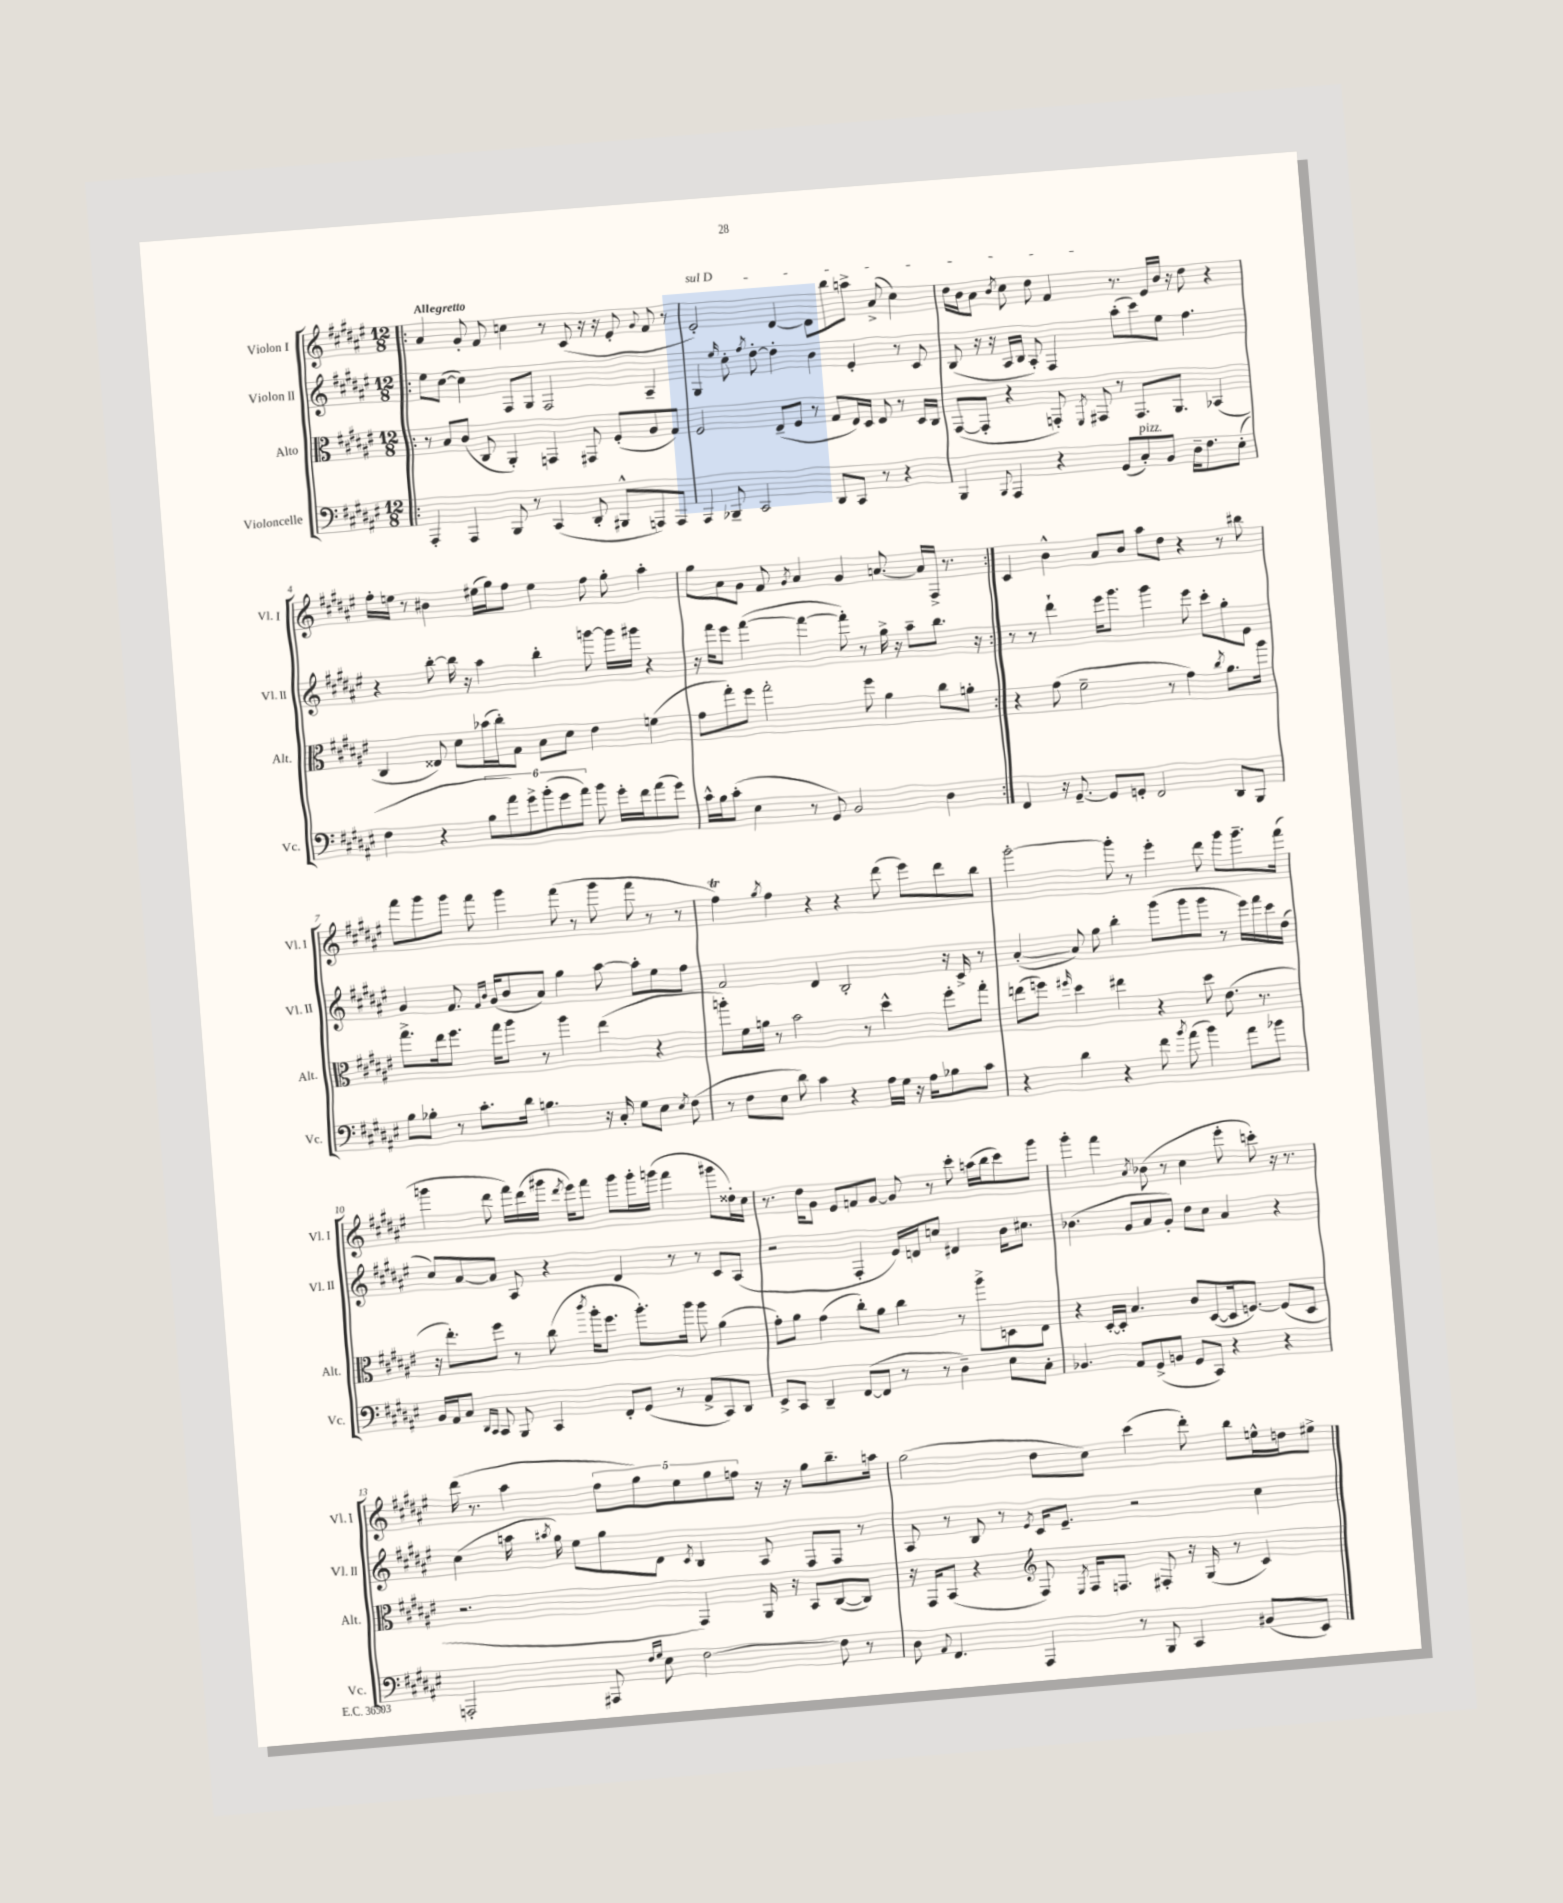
<<
\new StaffGroup <<
\new Staff = "s0" \with { instrumentName = "Violon I" shortInstrumentName = "Vl. I" } {
    \clef treble \key fis \major \numericTimeSignature \time 12/8 \tempo "Allegretto"
    \autoBeamOff \repeat volta 2 { \bar ".|:" ais'4 gis'8-. fis'8 c''4 r8 cis'8( r16 r16 eis'8-. \appoggiatura { gis'8 } fis'8 r8 |
    \once \override TextSpanner.bound-details.left.text = \markup { \italic "sul D" } eis'2-.\startTextSpan) dis'4~ dis'8[ b''8 a''8]-> ais'8->( cis''4) |
    dis''16[ b'16 ais'8] \acciaccatura { b'8 } cis''8 dis''8 fis'4\stopTextSpan r8. eis'16[ b'16] r16 dis''8 r4 |
    fis''16[-. e''16] r8 bis'4 eis''16[( gis''16) fis''8] eis''4 fis''8 gis''8-. ais''4-. |
    gis''8[ ais'8 gis'8] fis'8 \acciaccatura { gis'8 } ais'4 gis'4 a'8.~ a'16[ fis16]-> r8. | }
    cis'4 b'4-^ ais'8[ b'8] ais''8[ dis''8] r4 r8 bis''8 |
    fis'''8[ gis'''8 gis'''8] fis'''8 gis'''4 fis'''8( r8 gis'''8 fis'''8 r8 r8 |
    fis''4\trill) \acciaccatura { gis''8 } fis''4 r4 r4 dis'''8( eis'''8[) dis'''8 b''8] |
    gis'''2~-. gis'''8-. r8 eis'''4-. dis'''8 gis'''8[ gis'''8.-- fis'''16]( |
    g'''4 dis'''8 fis'''16[) dis'''16( gis'''16] \acciaccatura { dis'''8 } eis'''16[) fis'''8] gis'''8[ gis'''16-. g'''16]( fis'''4 gis'''8[ disis''16-.) cis''16] |
    r8. dis''16[ gis'8] eis'8[ f'8 gis'8]~ gis'8 r8 cis'''8-. a''16[( b''16 cis'''8) gis'''8] |
    gis'''4-. fis'''4 \acciaccatura { ais'8 } bes'8( r8 cis''4 eis'''8-. c'''8-.) r16 r8. |
    dis'''16( r8. ais''4 \tuplet 5/4 { fis''8[ gis''8) eis''8 gis''8 f''8] } r16 r16 gis''8[ b''8.-- a''16] |
    gis''2( dis''8[ cis''8]) cis'''4( dis'''8-.) b''8[ e''16-^ d''16 eis''8]-> \bar "|." |
}
\new Staff = "s1" \with { instrumentName = "Violon II" shortInstrumentName = "Vl. II" } {
    \clef treble \key fis \major \numericTimeSignature \time 12/8
    \autoBeamOff \repeat volta 2 { \bar ".|:" eis''8[ cis''8]~( cis''4) fis8[ gis8] fis2 ais4-- |
    gis4 \grace { eis''16 } cis''8-. \acciaccatura { fis''8 } dis''8~-. dis''4-. b'4 eis'4-. r8 cis'8 |
    b8( r16 r16 ais16[ b16] ais8-.) fis4 ais''8[-.( cis'''8) eis''8] fis''4. |
    r4 b''8~-. b''16 r16 ais''4 b''4-. g'''8~ g'''16[ gis'''16] r4 |
    r16 fis'''16[ eis'''8] fis'''4~( fis'''4~ fis'''8-.) r8 gis''16-> r16 ais''8[-- b''8.] r16 | }
    r8 r8 dis'''4-! eis'''16[ gis'''8.] gis'''4 eis'''8 cis'''8[-. gis''8-. eis'8] |
    gis'4 fis'8. \grace { fis'16[ b'16] } gis'16[( b'8 ais'8]) gis''4 ais''8~ ais''8[-. eis''8 fis''8] |
    fis'2 dis'4 b2-. r16 cis'16-> r8 |
    ais'4~-.( ais'8) gis''8 b''4-. gis'''8[( gis'''8 gis'''8] r8 eis'''16[) fis'''16 cis'''16 dis''16]( |
    cis''8[) ais'8~ ais'8] ais8 r4 dis'4 r8 r8 cis'8[ ais8]( |
    r2 fis4-. eis'16[) d'16 c''8] dis'4 b'16[ cis''8.] |
    bes'4.( gis'8[ ais'8 gis'8]-.) dis''8[ cis''8] ais'4 r4 |
    cis''4( a''16 \acciaccatura { ais''8 } gis''16) eis''8[ gis''8 dis'8] \acciaccatura { cis'8 } b4 ais8 fis8[ fis8] r8 |
    ais8 r8 b8 r8 \acciaccatura { eis'8 } cis'16[ eis'8.]-- r2 cis''4 \bar "|." |
}
\new Staff = "s2" \with { instrumentName = "Alto" shortInstrumentName = "Alt." } {
    \clef alto \key fis \major \numericTimeSignature \time 12/8
    \autoBeamOff \repeat volta 2 { \bar ".|:" r8 b8[ cis'8]( cis8 ais,4-.) g,4 gis,8 fis8[-.( ais8 gis8]) |
    fis2 eis8[--( fis8] r8 gis8[ eis16) dis16] eis8 r8 dis16[ cis16] |
    gis,8[~( gis,8]-. r4 g,8-.) \acciaccatura { fis,8 } gis,8 r8 gis,8.[ ais,8.] bes,4( |
    cis4 eisis8) dis'8[ bes'16( cis''16-.) gis8] b8[ dis'8] eis'4 f'4( |
    gis'8[ gis''8-.) fis''8] gis''2-. fis''8 ais'4 cis''8[ a'8]-. | }
    r4 gis'8( fis'2-- r8 gis'4) \acciaccatura { cis''8 } ais'8.[ ais''16] |
    gis''8.[-> eis''16 fis''8.] gis''16[ ais''8] r8 ais''4 eis''4( r4 |
    a''8[-.) fis'16 a'16] r8 b'2 r8 dis''4-^ fis''8[-. gis''8]-. |
    e''8[( f''8]) \grace { fis''16 } dis''4 eis''4 r4 dis''8 eis'8.( r8. |
    r16 eis''8.[-.) fis''8] r8 cis''8( \acciaccatura { cis'''8 } ais''16[-. fis''8.] ais''8.[-.) ais''16] ais''8 ais'4( |
    gis'8[-.) ais'8] gis'4( cis''8[-.) ais'8] cis''4 r8 ais''8[-> d8 eis8] |
    r4 dis16[~-. dis16]-. b4. cis'8[ dis8~( dis16 f8.]~) f8[( dis8] |
    r2. gis,4) ais,16 r16 b,8[ cis8~( cis8]) |
    r16 gis,16[ b,8]( r4 \clef treble fis8) \acciaccatura { eis8 } fis16[ f8.] fis8-. r16 gis16( r8 cis'4) \bar "|." |
}
\new Staff = "s3" \with { instrumentName = "Violoncelle" shortInstrumentName = "Vc." } {
    \clef bass \key fis \major \numericTimeSignature \time 12/8
    \autoBeamOff \repeat volta 2 { \bar ".|:" ais,,4-. ais,,4 b,,8 r8 cis,4( dis,8-. bis,,8[-^ a,,8) a,,8] |
    ais,,4 bes,,8-- cis,2 dis,8[ cis,8] r8 r4 |
    b,,4 \appoggiatura { b,,8 } ais,,4 r4 gis,8[( cis8-.^\markup { \italic "pizz." }) b,8] dis16[-- fis8. eis8]-.( |
    fis4 r4 \tuplet 6/4 { b8[ ais'8) gis'8-> b'8-.( gis'8 ais'8]) } b'8 gis'16[-. fis'16 ais'8( gis'8]) |
    cis'16[-^ b16 cis'8]-.( eis4 r8 gis,8) b,2 dis4 | }
    fis,4 r16 gis,8.~-- gis,8[ g,8]-. fis,2 dis,8[ b,,8] |
    b8[ bes8]-. r8 cis'8.[-. dis'16] b4. r16 cis16-. gis8[ eis8] \acciaccatura { eis8 } fis8( |
    r8 fis8[ eis8] dis'8) cis'4 r4 ais16[ gis16] r16 ais16[ bes8 cis'8] |
    r4 dis'4 r4 fis'8 \acciaccatura { b'8 } ais'8( b'4) ais'8[ bes'8] |
    b,16[ ais,16 cis8] \grace { dis,16[ cis,16] } cis,8 b,,8 cis,4 fis,8[-. gis,8]( r8 ais,8[-> cis,8) dis,8] |
    eis,8[-> cis,8] dis,4-- fis,8[~( fis,8] r8 r8 dis4--) eis8[ cis8]-. |
    bes,4. ais,8[ gis,8->( b,8] gis,8[ cis,8]) r4 r4 |
    a,,2-. ais,,8 \grace { fis16[ gis16] } eis8 fis2~ fis8 r8 |
    dis8 \appoggiatura { ais,8 } fis,4. ais,,4 r8 b,,8 cis,4 bis,8[( eis,8]) \bar "|." |
}
>>
>>
